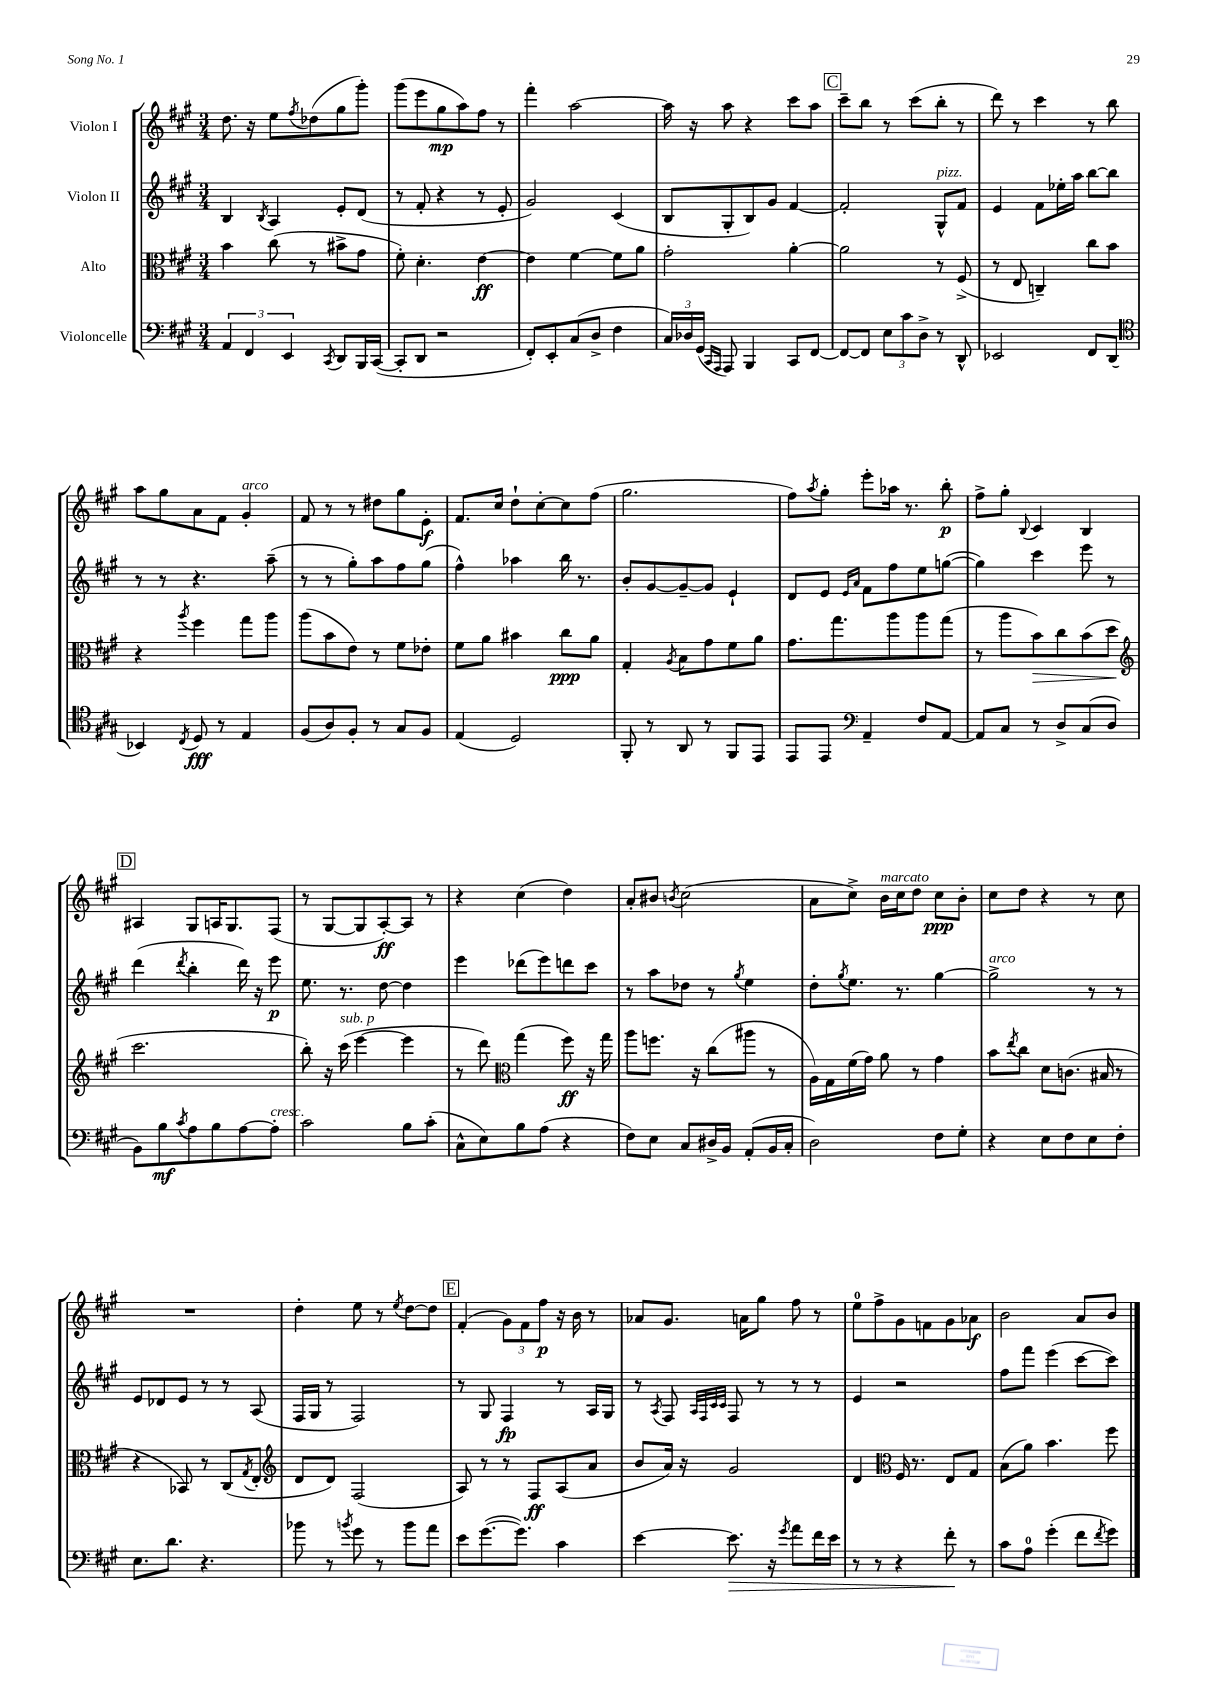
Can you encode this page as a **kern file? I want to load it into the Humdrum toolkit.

**kern	**dynam	**kern	**dynam	**kern	**dynam	**kern	**dynam
*part4	*part4	*part3	*part3	*part2	*part2	*part1	*part1
*staff4	*staff4	*staff3	*staff3	*staff2	*staff2	*staff1	*staff1
*I"Violoncelle	*	*I"Alto	*	*I"Violon II	*	*I"Violon I	*
*clefF4	*	*clefC3	*	*clefG2	*	*clefG2	*
*k[f#c#g#]	*	*k[f#c#g#]	*	*k[f#c#g#]	*	*k[f#c#g#]	*
*M3/4	*	*M3/4	*	*M3/4	*	*M3/4	*
=122	=122	=122	=122	=122	=122	=122	=122
6AA/	.	4b\	.	4B/	.	8.dd\	.
6FF#/	.	.	.	.	.	.	.
.	.	.	.	.	.	16r	.
.	.	.	.	8qB/	.	.	.
.	.	(8cc#\	.	4A/	.	8ee\L	.
6EE/	.	.	.	.	.	.	.
.	.	.	.	.	.	8qff#/	.
.	.	8r	.	.	.	(8dd-X\	.
8qCC#/	.	.	.	.	.	.	.
8DD/L	.	8b#X^\L	.	8e'/L	.	8gg#\	.
16BBB/L	.	8g#\J	.	(8d/J	.	8ggg#'\J)	.
([16CC#/JJ	.	.	.	.	.	.	.
=123	=123	=123	=123	=123	=123	=123	=123
8CC#'/L]	.	8f#'\)	.	8r	.	(8ggg#\L	.
8DD/J	.	4.d'\	.	8f#'/	.	8eee\	.
2r	.	.	.	4r	.	8gg#\	mp
.	.	.	.	.	.	8aa\)	.
.	.	[4e\	ff	8r	.	8ff#\J	.
.	.	.	.	8e'/	.	8r	.
=124	=124	=124	=124	=124	=124	=124	=124
8FF#'/L)	.	4e\]	.	2g#/)	.	4fff#'\	.
8EE'/	.	.	.	.	.	.	.
(8C#/	.	[4f#\	.	.	.	[2aa\	.
8D^/J	.	.	.	.	.	.	.
4F#\	.	8f#\L]	.	(4c#/	.	.	.
.	.	8a\J	.	.	.	.	.
=125	=125	=125	=125	=125	=125	=125	=125
24C#/LL)	.	2g#'\	.	8B/L	.	16aa\]	.
24D-X/	.	.	.	.	.	.	.
.	.	.	.	.	.	16r	.
(24GG#/JJ	.	.	.	.	.	.	.
16qqCC#/LL	.	.	.	.	.	.	.
16qqAAA/JJ	.	.	.	.	.	.	.
8AAA/)	.	.	.	8G#'/	.	8aa\	.
4BBB/	.	.	.	8B/)	.	4r	.
.	.	.	.	8g#/J	.	.	.
8CC#/L	.	[4a'\	.	[4f#/	.	8ccc#\L	.
[8FF#/J	.	.	.	.	.	8aa\J	.
!!LO:REH:place=s1:t=C
=126	=126	=126	=126	=126	=126	=126	=126
8FF#/L_	.	2a\]	.	2f#'/]	.	8ccc#~\L	.
8FF#/J]	.	.	.	.	.	8bb\J	.
12E\L	.	.	.	.	.	8r	.
12c#\	.	.	.	.	.	.	.
.	.	.	.	.	.	(8ccc#\L	.
12D^\J	.	.	.	.	.	.	.
!	!	!	!	!LO:TX:a:i:t=pizz.	!	!	!
8r	.	8r	.	8G#^^/L	.	8bb'\J	.
8DD^^/	.	(8F#^/	.	8f#/J	.	8r	.
=127	=127	=127	=127	=127	=127	=127	=127
2EE-X/	.	8r	.	4e/	.	8ddd\)	.
.	.	8E/	.	.	.	8r	.
.	.	4Cn~/)	.	8f#\L	.	4ccc#\	.
.	.	.	.	16ee-X'\L	.	.	.
.	.	.	.	16aa\JJ	.	.	.
8FF#/L	.	8cc#\L	.	[8bb\L	.	8r	.
(8DD/J	.	8b\J	.	8bb\J]	.	8bb\	.
!!LO:LB:g=z
=128	=128	=128	=128	=128	=128	=128	=128
*clefC4	*	*	*	*	*	*	*
4BB-X/)	.	4r	.	8r	.	8aa\L	.
.	.	.	.	8r	.	8gg#\	.
8qC#/	.	8qaa/	.	.	.	.	.
8D/	fff	4ff#\	.	4.r	.	8a\	.
8r	.	.	.	.	.	8f#\J	.
!	!	!	!	!	!	!LO:TX:a:i:t=arco	!
4E/	.	8gg#\L	.	.	.	4g#'/	.
.	.	8aa\J	.	(8aa~\	.	.	.
=129	=129	=129	=129	=129	=129	=129	=129
(8F#/L	.	(8aa\L	.	8r	.	8f#/	.
8A/)	.	8b\	.	8r	.	8r	.
8F#'/J	.	8e\J)	.	8gg#'\L)	.	8r	.
8r	.	8r	.	8aa\	.	8dd#X\L	.
8G#/L	.	8f#\L	.	8ff#\	.	8gg#\	.
8F#/J	.	8e-X'\J	.	(8gg#\J	.	8e'\J	f
=130	=130	=130	=130	=130	=130	=130	=130
(4E/	.	8f#\L	.	4ff#^^\)	.	8.f#/L	.
.	.	8a\J	.	.	.	.	.
.	.	.	.	.	.	16cc#/Jk	.
2D/)	.	4b#X\	.	4aa-X\	.	8dd`\L	.
.	.	.	.	.	.	[8cc#'\	.
.	.	8cc#\L	ppp	16bb\	.	8cc#\]	.
.	.	.	.	8.r	.	.	.
.	.	8a\J	.	.	.	(8ff#\J	.
=131	=131	=131	=131	=131	=131	=131	=131
8FF#'/	.	4G#'/	.	8b'/L	.	2.gg#\	.
8r	.	.	.	[8g#/	.	.	.
.	.	8qA/	.	.	.	.	.
8AA/	.	8B\L	.	8g#~/_	.	.	.
8r	.	8g#\	.	8g#/J]	.	.	.
8FF#/L	.	8f#\	.	4e`/	.	.	.
8EE/J	.	8a\J	.	.	.	.	.
=132	=132	=132	=132	=132	=132	=132	=132
8EE/L	.	8.g#\L	.	8d/L	.	8ff#\L)	.
.	.	.	.	.	.	8qaa/	.
8EE/J	.	.	.	8e/J	.	8gg#'\J	.
.	.	8.gg#\	.	.	.	.	.
*clefF4	*	*	*	*	*	*	*
.	.	.	.	16qqe/LL	.	.	.
.	.	.	.	16qqa/JJ	.	.	.
4AA~/	.	.	.	8f#\L	.	8eee'\L	.
.	.	8aa\	.	8ff#\	.	16aa-X\Jk	.
.	.	.	.	.	.	8.r	.
8F#/L	.	8aa\	.	8ee\	.	.	.
[8AA/J	.	(8gg#\J	.	([8ggn\J	.	8bb'\	p
=133	=133	=133	=133	=133	=133	=133	=133
8AA/L]	.	8r	.	4gg\])	.	8ff#^\L	.
8C#/J	.	8aa\L	.	.	.	8gg#'\J	.
.	.	.	.	.	.	8qqB/	.
!	!	!	!LO:HP:b	!	!	!	!
8r	.	8b\)	>	4ccc#\	.	4c#/	.
8D^/L	.	8cc#\	.	.	.	.	.
(8C#/	.	(8b\	.	8eee\	.	4B/	.
8D/J	.	8dd\J	.	8r	.	.	.
.	.	.	]	.	.	.	.
!!LO:LB:g=z
!!LO:REH:place=s1:t=D
=134	=134	=134	=134	=134	=134	=134	=134
*	*	*clefG2	*	*	*	*	*
8BB\L)	.	2.ccc#\	.	(4ddd\	.	4A#X/	.
8B\	mf	.	.	.	.	.	.
8qc#/	.	.	.	8qddd/	.	.	.
8A\	.	.	.	4bb'\	.	8G#/L	.
8B\	.	.	.	.	.	16An/K	.
.	.	.	.	.	.	8.G#/	.
[8A\	.	.	.	16ddd\)	.	.	.
.	.	.	.	16r	.	.	.
!LO:TX:a:i:t=cresc.	!	!	!	!	!	!	!
8A'\J]	.	.	.	8eee\	p	(8F#/J	.
=135	=135	=135	=135	=135	=135	=135	=135
2c#\	.	8bb'\)	.	8.ee\	.	8r	.
.	.	16r	.	.	.	[8G#/L	.
!	!	!LO:TX:a:i:t=sub. p	!	!	!	!	!
.	.	(16ccc#\	.	8.r	.	.	.
.	.	[4eee\	.	.	.	8G#/]	.
.	.	.	.	[8dd\	.	[8A'/)	ff
8B\L	.	4eee\]	.	4dd\]	.	8A/J]	.
(8c#'\J	.	.	.	.	.	8r	.
=136	=136	=136	=136	=136	=136	=136	=136
8C#^^\L	.	8r	.	4eee\	.	4r	.
8E\)	.	8ddd\)	.	.	.	.	.
*	*	*clefC3	*	*	*	*	*
8B\	.	(4gg#\	.	(8ddd-X\L	.	(4cc#\	.
(8A\J	.	.	.	8eee\)	.	.	.
4r	.	8ff#\)	ff	8dddn\	.	4dd\)	.
.	.	16r	.	8ccc#\J	.	.	.
.	.	16gg#\	.	.	.	.	.
=137	=137	=137	=137	=137	=137	=137	=137
8F#\L)	.	8aa\L	.	8r	.	8a'/L	.
8E\J	.	8.ffn\J	.	8aa\L	.	8b#X/J	.
.	.	.	.	.	.	8qbn/	.
8C#/L	.	.	.	8dd-X\J	.	(2cc#\	.
.	.	16r	.	.	.	.	.
16D#X^/L	.	(8cc#\L	.	8r	.	.	.
16BB/JJ	.	.	.	.	.	.	.
.	.	.	.	8qgg#/	.	.	.
(8AA'/L	.	8aa#X\J	.	4ee\	.	.	.
16BB/L	.	8r	.	.	.	.	.
16C#'/JJ	.	.	.	.	.	.	.
=138	=138	=138	=138	=138	=138	=138	=138
2D\)	.	16A\LL)	.	8dd'\L	.	8a\L	.
.	.	16G#\	.	.	.	.	.
.	.	.	.	8qgg#/	.	.	.
.	.	(16f#\	.	8.ee\J	.	8cc#^\J)	.
.	.	16g#\JJ)	.	.	.	.	.
!	!	!	!	!	!	!LO:TX:a:i:t=marcato	!
.	.	8a\	.	.	.	16b\LL	.
.	.	.	.	8.r	.	16cc#\J	.
.	.	8r	.	.	.	8dd\J	.
8F#\L	.	4g#\	.	[4gg#\	.	8cc#\L	ppp
8G#'\J	.	.	.	.	.	8b'\J	.
=139	=139	=139	=139	=139	=139	=139	=139
!	!	!	!	!LO:TX:a:i:t=arco	!	!	!
4r	.	8b\L	.	2gg#^\]	.	8cc#\L	.
.	.	8qee/	.	.	.	.	.
.	.	8cc#\J	.	.	.	8dd\J	.
8E\L	.	8d\L	.	.	.	4r	.
8F#\	.	(8.cn\J	.	.	.	.	.
8E\	.	.	.	8r	.	8r	.
.	.	16B#X/	.	.	.	.	.
8F#'\J	.	8r	.	8r	.	8cc#\	.
!!LO:LB:g=z
=140	=140	=140	=140	=140	=140	=140	=140
8.E\L	.	4r	.	8e/L	.	2.r	.
.	.	.	.	8d-X/	.	.	.
8.d\J	.	.	.	.	.	.	.
.	.	8BB-X/)	.	8e/J	.	.	.
4.r	.	8r	.	8r	.	.	.
.	.	(8C#/L	.	8r	.	.	.
.	.	8qG#/	.	.	.	.	.
.	.	8E'/J	.	(8A/	.	.	.
=141	=141	=141	=141	=141	=141	=141	=141
*	*	*clefG2	*	*	*	*	*
8b-X\	.	8d/L	.	16F#/LL	.	4dd'\	.
.	.	.	.	16G#/JJ	.	.	.
8r	.	8d/J)	.	8r	.	.	.
8qbn/	.	.	.	.	.	.	.
8g#\	.	(2F#/	.	2F#/)	.	8ee\	.
8r	.	.	.	.	.	8r	.
.	.	.	.	.	.	8qee/	.
8b\L	.	.	.	.	.	[8dd\L	.
8a\J	.	.	.	.	.	8dd\J]	.
!!LO:REH:place=s1:t=E
=142	=142	=142	=142	=142	=142	=142	=142
8e\L	.	8A/)	.	8r	.	(4f#'/	.
([8.g#\	.	8r	.	8G#/	.	.	.
.	.	8r	.	4F#/	fp	12g#\L)	.
8.g#\J])	.	.	.	.	.	.	.
.	.	.	.	.	.	12f#\	.
.	.	8F#/L	ff	.	.	.	.
.	.	.	.	.	.	12ff#\J	p
4c#\	.	(8A/	.	8r	.	16r	.
.	.	.	.	.	.	16b\	.
.	.	8a/J	.	16A/LL	.	8r	.
.	.	.	.	16G#/JJ	.	.	.
=143	=143	=143	=143	=143	=143	=143	=143
[4e\	.	8b/L	.	8r	.	8a-X/L	.
.	.	.	.	8qA/	.	.	.
.	.	16a/Jk)	.	8F#/	.	8.g#/J	.
.	.	16r	.	.	.	.	.
.	.	.	.	32qqA/LLL	.	.	.
.	.	.	.	32qqF#/	.	.	.
.	.	.	.	32qqc#/	.	.	.
.	.	.	.	32qqc#/JJJ	.	.	.
!	!LO:HP:b	!	!	!	!	!	!
8.e\]	>	2g#/	.	8F#/	.	.	.
.	.	.	.	.	.	16an\KL	.
.	.	.	.	8r	.	8gg#\J	.
16r	.	.	.	.	.	.	.
8qg#/	.	.	.	.	.	.	.
8a\L	.	.	.	8r	.	8ff#\	.
16f#\L	.	.	.	8r	.	8r	.
16e\JJ	.	.	.	.	.	.	.
=144	=144	=144	=144	=144	=144	=144	=144
8r	.	4d/	.	4e/	.	8ee\L	.
8r	.	.	.	.	.	8ff#^\	.
*	*	*clefC3	*	*	*	*	*
4r	.	16F#/	.	2r	.	8g#\	.
.	.	8.r	.	.	.	.	.
.	.	.	.	.	.	8fn\	.
8f#'\	.	8E/L	.	.	.	8g#\	.
8r	]	8G#/J	.	.	.	8a-X\J	f
=145	=145	=145	=145	=145	=145	=145	=145
8c#\L	.	(8B\L	.	8ff#\L	.	2b\	.
8A\J	.	8a\J)	.	8fff#\J	.	.	.
(4g#'\	.	4.b\	.	(4eee\	.	.	.
8f#\L	.	.	.	[8ccc#\L	.	8a/L	.
8qf#/	.	.	.	.	.	.	.
8g#\J)	.	8ff#\	.	8ccc#\J])	.	8b/J	.
==	==	==	==	==	==	==	==
*-	*-	*-	*-	*-	*-	*-	*-
